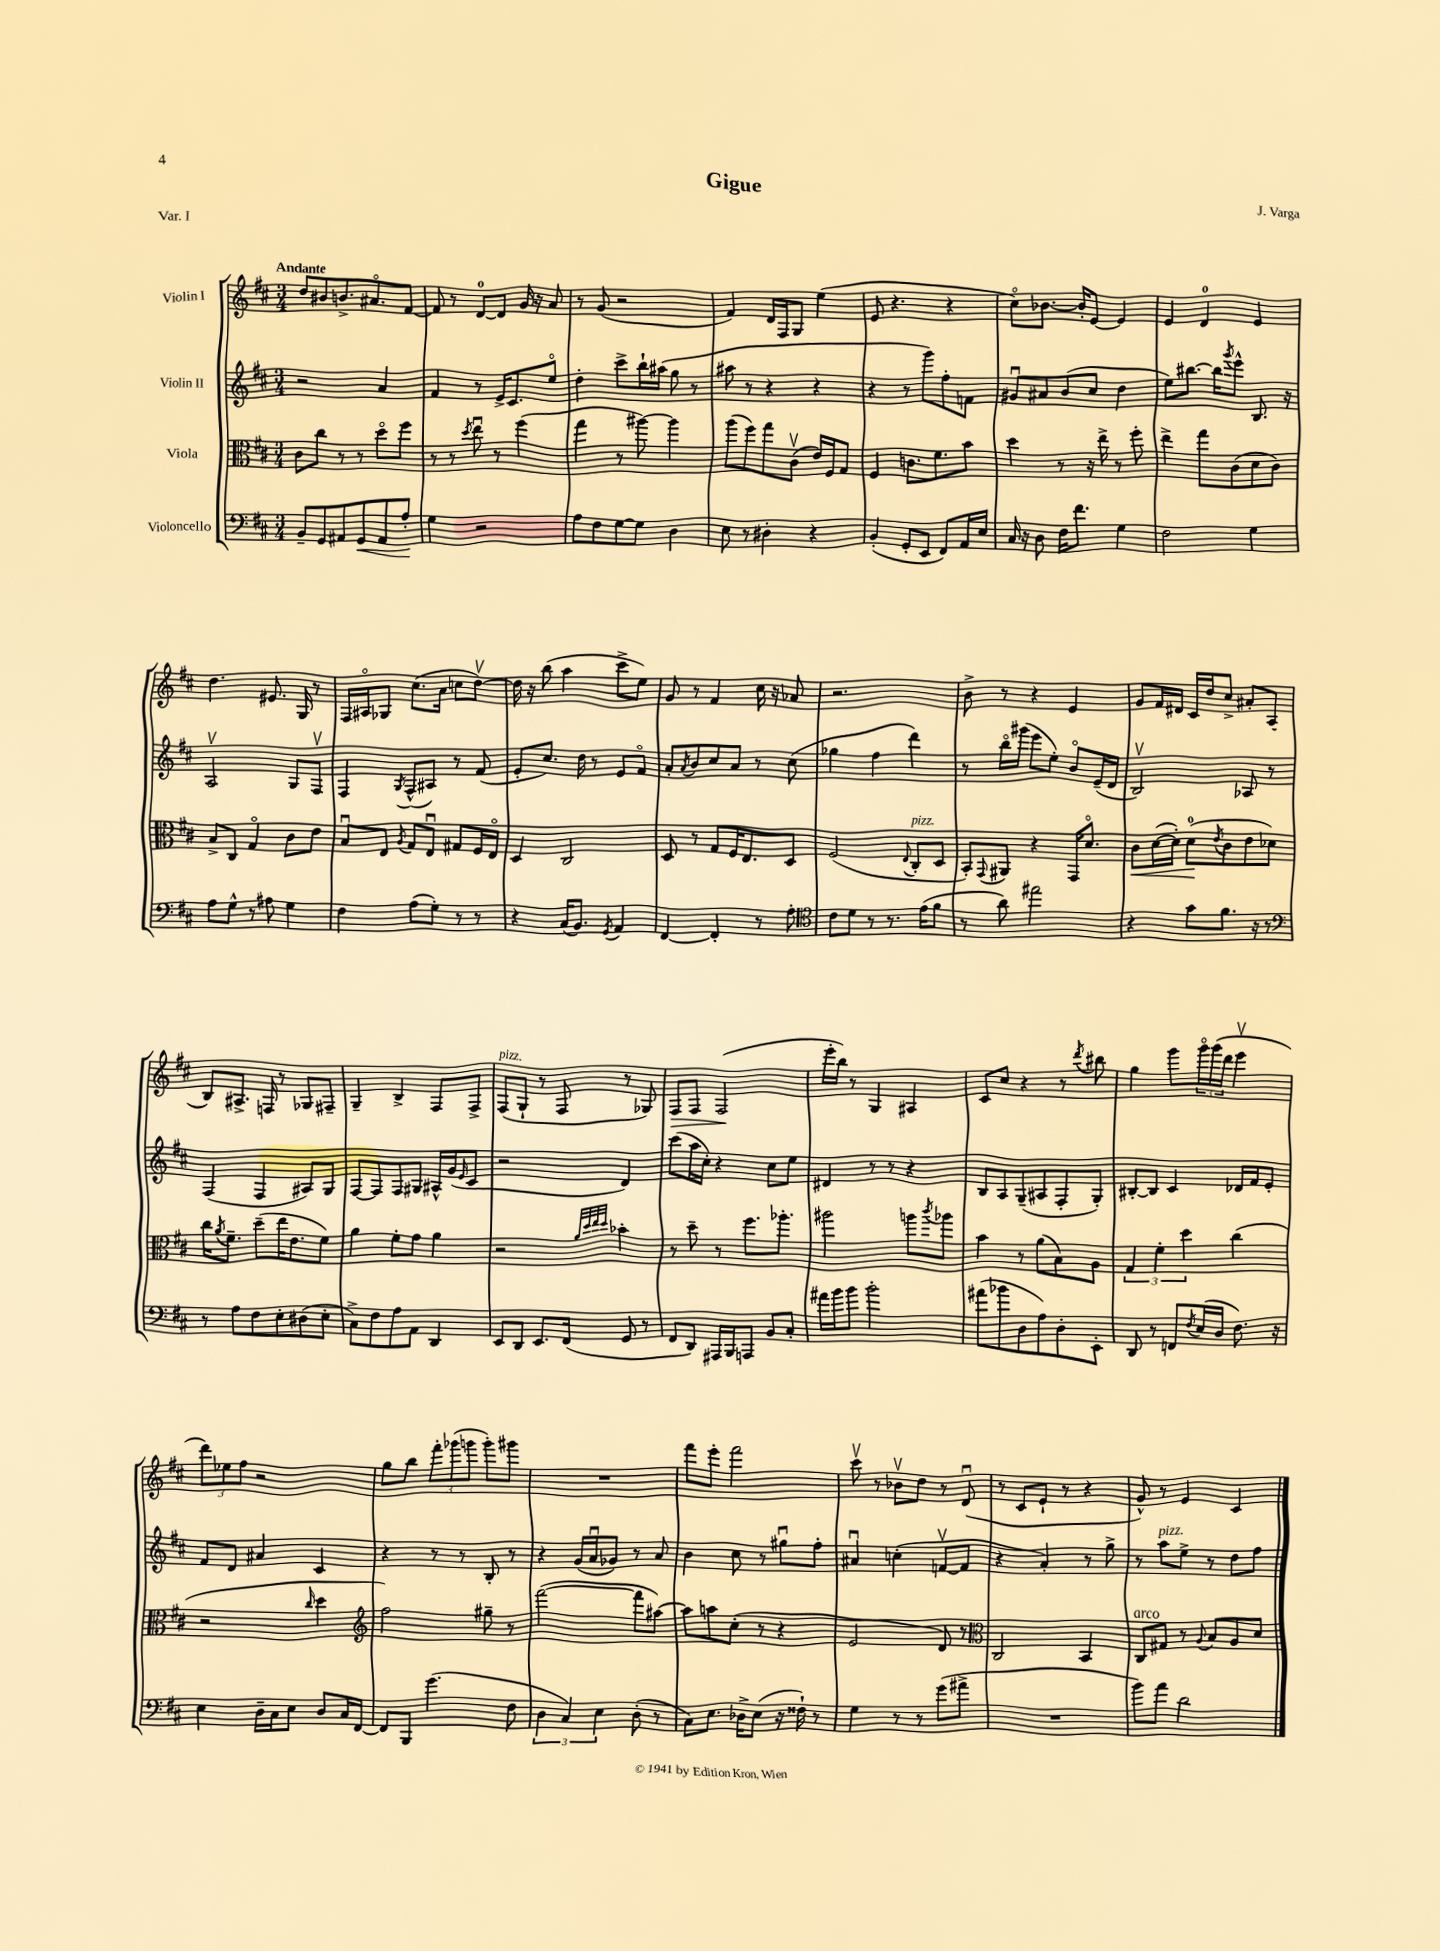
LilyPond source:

\header { title = "Gigue" composer = "J. Varga" piece = "Var. I" }
<<
\new StaffGroup <<
\new Staff = "s0" \with { instrumentName = "Violin I" } {
    \clef treble \key d \major \numericTimeSignature \time 3/4 \tempo "Andante"
    d''8 bis'8 b'8.-> ais'8.\flageolet fis'8~ |
    fis'8 r8 d'8-0~ d'8 g'16 r16 a'8 |
    r8 g'8( r2 |
    fis'4) d'16 fis16 g8 e''4( |
    e'8 r4. r4 |
    cis''8\flageolet) bes'8.~ bes'16-. e'8~ e'4 |
    e'4 d'4-0 e'4 |
    d''4. eis'8. g16 r8 |
    fis16 ais16\flageolet ges8 cis''8.( a'16 c''8 d''8~\upbow) |
    d''16 r16 b''8( a''4 cis'''8-> e''8) |
    g'8 r8 fis'4 cis''16 r16 aes'8 |
    r2. |
    b'8-> r8 r4 e'4 |
    g'8 fis'16 dis'16 cis'16 d''16 cis''8-> ais'8-. a8( |
    b8) ais8.-> f16 r8 ges8 fis8-- |
    g4-- b4-> fis8 fis8-> |
    fis8^\markup { \italic "pizz." }( g8-! r8 fis8 r8 ges8) |
    fis8\> fis8 fis2\!( |
    e'''16-. b''16) r8 g4 ais4 |
    cis'8 cis''8 r4 r8 \acciaccatura { d'''8 } bis''8 |
    g''4 g'''8 \tuplet 3/2 { g'''16\flageolet g'''16( d'''16 } e'''4\upbow |
    \tuplet 3/2 { d'''8) ees''8 fis''8 } r2 |
    g''8 b''8 \tuplet 3/2 { fis'''8-. ges'''8( g'''8 } g'''8-.) gis'''8 |
    R2. |
    fis'''8 e'''8-. fis'''2 |
    cis'''8\upbow r8 bes'8\upbow d''8 r8 d'8\downbow( |
    r8 cis'8 e'8-! r8 r4 |
    g'8-^) r8 e'4 cis'4 \bar "|." |
}
\new Staff = "s1" \with { instrumentName = "Violin II" } {
    \clef treble \key d \major \numericTimeSignature \time 3/4
    r2 a'4 |
    fis'4 r8 e'16-> cis'8. e''8\flageolet |
    d''4-. cis'''8-> b''16-! ais''16( g''8 r8 |
    ais''8 r8 r4 r4 |
    r4 r8 g'''8) fis''8-. f'8 |
    gis'8\downbow ais'8 b'8( cis''8 d''4 |
    e''8) bis''8.~ bis''16 \acciaccatura { g'''8 } e'''8-^ b8. r16 |
    a2\upbow g8 fis8\upbow |
    fis4 \acciaccatura { g8 } fis8-^( ais8) r8 fis'8( |
    e'8-. cis''8.) d''16 r8 e'8 fis'8\flageolet |
    a'8-. \acciaccatura { a'8 } b'8 cis''8 a'8 r8 cis''8( |
    ges''4 fis''4 d'''4) |
    r8 b''16\flageolet gis'''16( e'''8 e''8-.) b'8\flageolet e'16--( d'16 |
    b2\upbow) aes8 r8 |
    fis4( fis4 ais8) g8 |
    fis8~ fis8 fis8 gis8 ais16-^ g'16( \grace { e'16 } cis'8 |
    r2 d'4) |
    cis'''8( a''16 cis''16-.) r4 cis''8 e''8 |
    dis'4 r8 r8 r4 |
    b8 a8 g8--( ais8 fis8-. g8-.) |
    bis8~-. bis8 cis'4 des'16 fis'16 e'8-. |
    fis'8 d'8 ais'4 cis'4 |
    r4 r8 r8 b8-. r8 |
    r4 g'16( a'16\downbow ges'8) r8 a'8 |
    b'4 cis''8 r8 gis''8\downbow fis''8-. |
    ais'4\downbow c''4-.( f'8~\upbow f'8 |
    r4 a'4-.) r8 g''8-> |
    r8 a''8^\markup { \italic "pizz." } e''8-> r8 d''8 fis''8 \bar "|." |
}
\new Staff = "s2" \with { instrumentName = "Viola" } {
    \clef alto \key d \major \numericTimeSignature \time 3/4
    cis'8 cis''8 r8 r8 d''8\flageolet fis''8 |
    r8 r8 \acciaccatura { d''8 } e''8\downbow r8 fis''4( |
    g''4 r8 ais''8~) ais''4 |
    a''8( fis''8) g''8 cis'8\upbow( e'16) fis16 g8 |
    fis4 c'8. fis'8. b'8 |
    d''4 r8 r16 e''16-> r8 fis''8-. |
    e''4-> g''8 cis'8( d'8 cis'8) |
    b8-> cis8 g4\flageolet cis'8 e'8 |
    b8\downbow e8 \acciaccatura { a8 } g8 e8\downbow gis8 fis16 e16\flageolet |
    d4 cis2 |
    d8 r8 g8 fis16 e8. d8 |
    fis2( \appoggiatura { e8 } cis8-.^\markup { \italic "pizz." } d8 |
    b,8-.) \appoggiatura { g,8 } ais,8 r4 g,16 d'8.\flageolet |
    cis'8\< d'16~( d'16-.) d'8-0\!( \acciaccatura { e'8 } cis'8 e'8 des'8) |
    cis''16 \acciaccatura { a'8 } fis'8.-- d''8--( e''16 e'8. fis'8) |
    a'4 fis'8-. g'8 a'4 |
    r2 \grace { a'32 d''32 e''32 d''32 } bes'4-. |
    r8 d''8-- r8 fis''8. aes''8.-. |
    ais''2 a''8 \acciaccatura { cis'''8 } aes''8 |
    b'4 r8 a'8( b8) a8 |
    \tuplet 3/2 { g4 fis'4-. d''4 } cis''4( |
    r2 \grace { cis''16 } d''4 |
    \clef treble fis''2) gis''8-- r8 |
    fis'''2~( fis'''8 ais''8~) |
    ais''8 a''8 cis''8-.( r8 r4 |
    e'2 d'8) r8 |
    \clef alto cis2 b,4 |
    cis8^\markup { \italic "arco" } gis8 r8 \appoggiatura { a8 } b8 a8 d'8 \bar "|." |
}
\new Staff = "s3" \with { instrumentName = "Violoncello" } {
    \clef bass \key d \major \numericTimeSignature \time 3/4
    b,8-- g,8 ais,8 g,8\< ais,8 a8-.\! |
    g4 r2 |
    a8 fis8 g8~ g8 d4 |
    e8 r8 dis4-. r4 |
    b,4-.( g,8-. e,8 fis,8) a,16 e16 |
    cis16 r16 d8 fis16 fis'8. g4 |
    fis2 g4 |
    a8 g8-^ r8 ais8 g4 |
    fis4 a8( g8-.) r8 r8 |
    r4 cis16( b,8.) \acciaccatura { g,8 } a,4 |
    fis,4~ fis,4-. r8 a8-. |
    \clef tenor cis'8 d'8 r8 r8. e'16( fis'8 |
    r8 a'8) eis''2 |
    r4 g'8 fis'8. r16 r8 |
    \clef bass r8 a8 fis8 e8-. dis8( e8-. |
    cis8->) fis8 a8 a,8 d,4 |
    e,8 d,8 e,8. fis,16( g,8 r8 |
    fis,8 d,8) ais,,16 b,,16 a,,8 b,8 cis8-. |
    ais'16 b'16 b'8 b'2-. |
    ais'8( bes'8 d8 a8) d8-. e,8-. |
    d,8 r8 f,8 \acciaccatura { fis8 } e16( d16 fis8.) r16 |
    e4 d16-- cis16 e8 d8 cis16 fis,16~ |
    fis,8 b,,8 g'4.( fis8 |
    \tuplet 3/2 { d4 cis4) e4 } d8-.( r8 |
    cis8) e8. des16-> e8( r16 fisis16-!) r8 |
    g4 r8 r8 g'8( ais'8-> |
    R2. |
    b'8) a'8 d'2 \bar "|." |
}
>>
>>
\layout { \context { \Score \remove "Bar_number_engraver" } }
